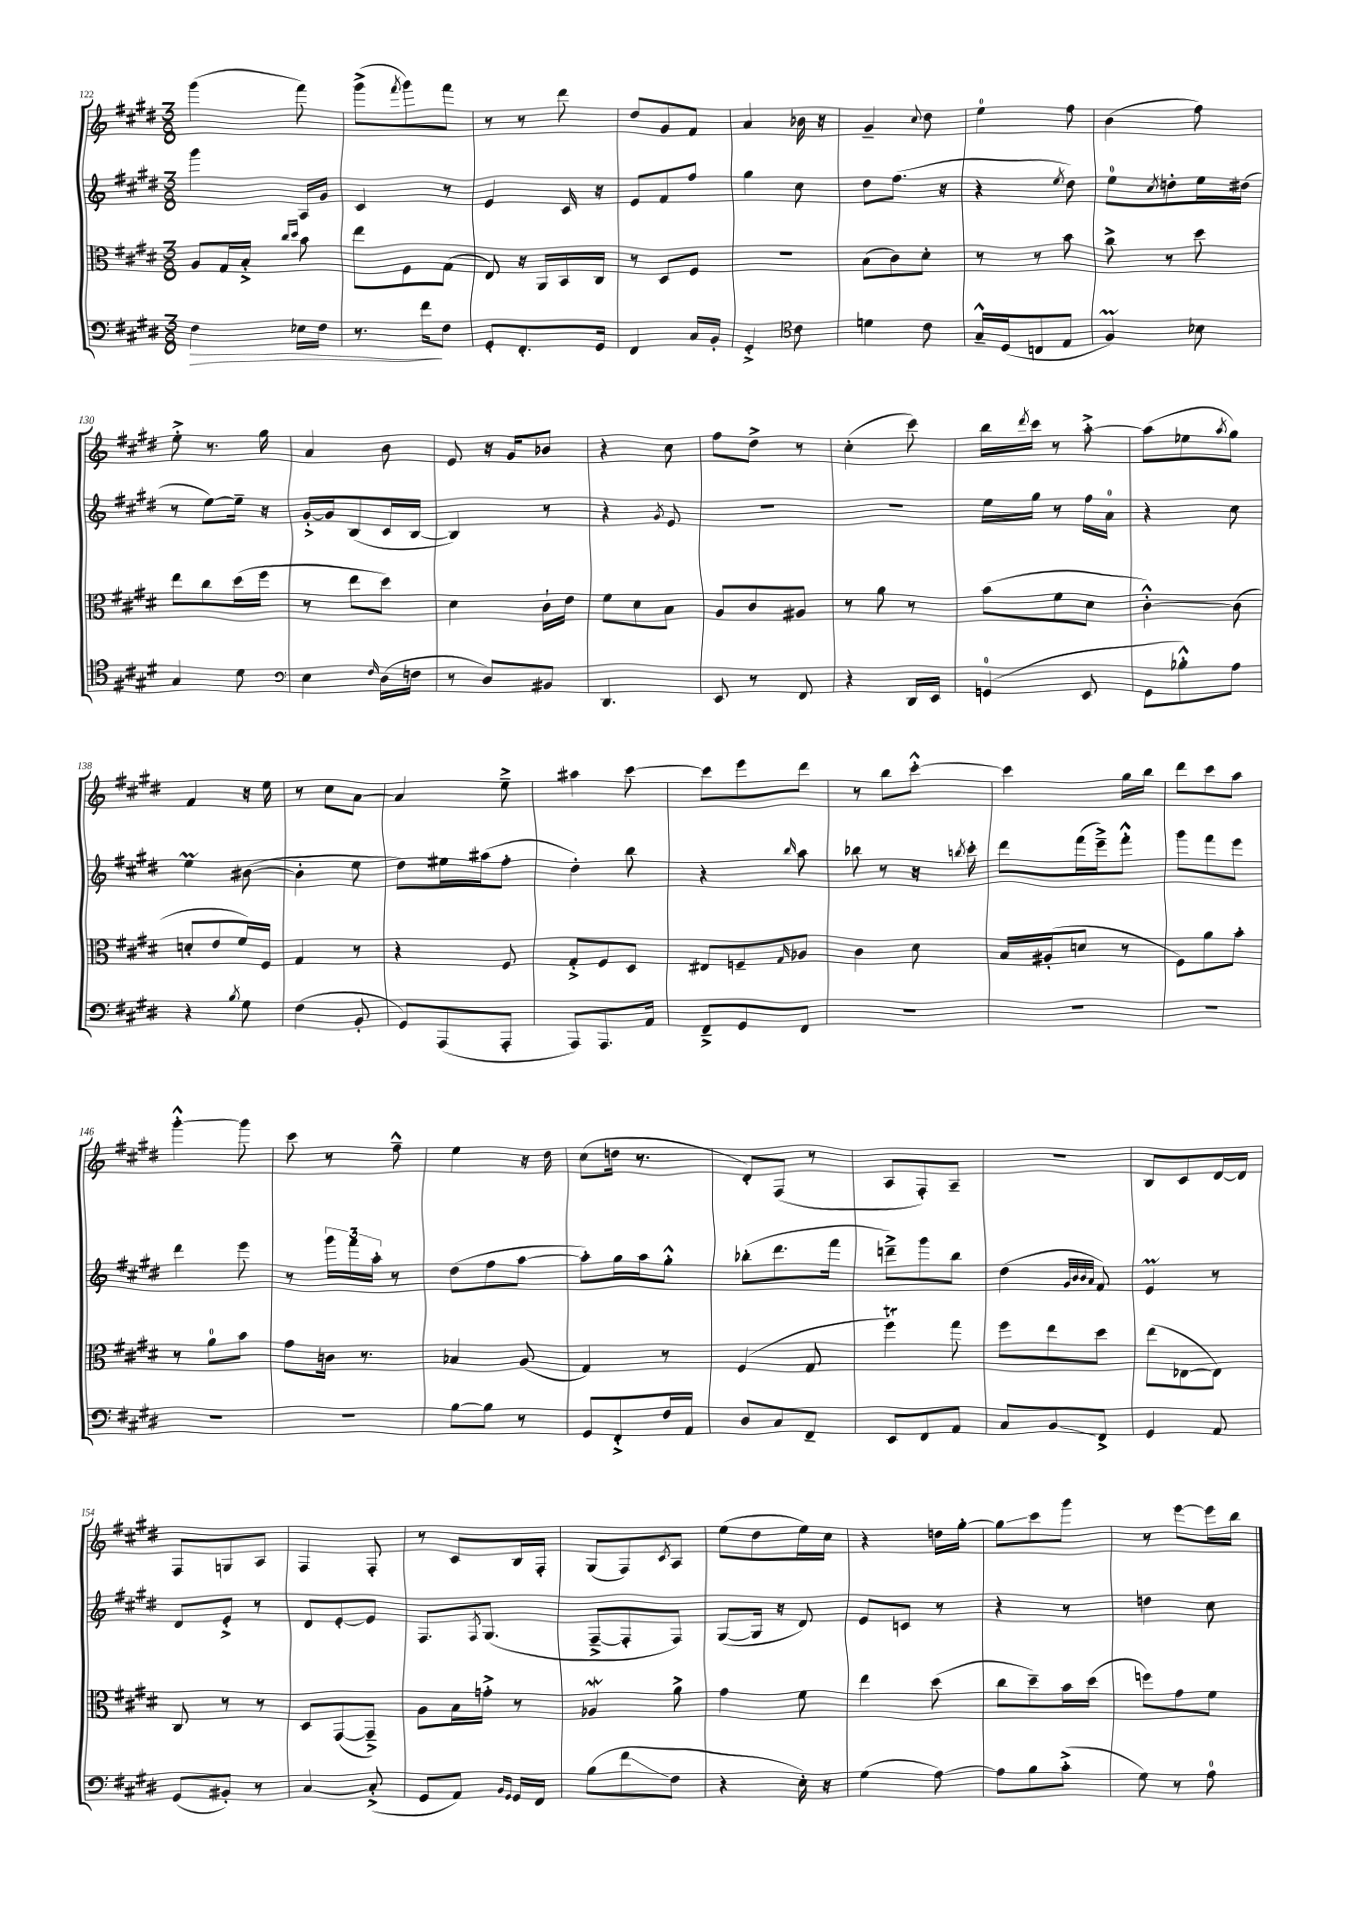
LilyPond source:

<<
\new StaffGroup <<
\new Staff = "s0" {
    \clef treble \key e \major \numericTimeSignature \time 3/8
    gis'''4( fis'''8) |
    gis'''8->( \acciaccatura { fis'''8 } gis'''8) fis'''8 |
    r8 r8 dis'''8 |
    dis''8 gis'8 fis'8 |
    a'4 bes'16 r16 |
    gis'4-- \appoggiatura { cis''8 } dis''8 |
    e''4-0 fis''8 |
    b'4( fis''8) |
    e''8-.-> r8. gis''16 |
    a'4 b'8 |
    e'8 r16 gis'16 bes'8 |
    r4 cis''8 |
    fis''8 dis''8-> r8 |
    cis''4-.( cis'''8) |
    b''16 \acciaccatura { dis'''8 } cis'''16 r8 a''8~-.-> |
    a''8( ees''8 \acciaccatura { a''8 } gis''8) |
    fis'4 r16 e''16 |
    r8 cis''8 a'8~ |
    a'4 e''8---> |
    ais''4 cis'''8~ |
    cis'''8 e'''8 dis'''8 |
    r8 b''8 cis'''8~-.-^ |
    cis'''4 gis''16 b''16 |
    dis'''8 cis'''8 a''8 |
    gis'''4~-.-^ gis'''8 |
    cis'''8 r8 fis''8---^ |
    e''4 r16 dis''16 |
    cis''8( d''16 r8. |
    dis'8-.) fis8( r8 |
    a8 fis8-.) a8-- |
    R4. |
    b8 cis'8 dis'16~ dis'16 |
    fis8 g8 a8 |
    fis4 fis8-. |
    r8 cis'8 b16 fis16-. |
    gis8( fis8) \acciaccatura { cis'8 } a8 |
    e''8( dis''8 e''16) cis''16 |
    r4 d''16 gis''16~-. |
    gis''8\glissando cis'''8 gis'''8 |
    r8 e'''8~ e'''16 b''16 \bar "|." |
}
\new Staff = "s1" {
    \clef treble \key e \major \numericTimeSignature \time 3/8
    gis'''4 a16 gis'16 |
    cis'4 r8 |
    e'4 cis'16 r16 |
    e'8 fis'8 fis''8 |
    gis''4 cis''8 |
    dis''8 fis''8.( r16 |
    r4 \acciaccatura { e''8 } dis''8) |
    e''8-0 \acciaccatura { cis''8 } d''8-. e''16 dis''16( |
    r8 e''8~) e''16-- r16 |
    gis'16~-.-> gis'16 b8( cis'16 b16~ |
    b4) r8 |
    r4 \acciaccatura { gis'8 } e'8 |
    R4. |
    R4. |
    e''16 gis''16 r8 fis''16 a'16-0 |
    r4 cis''8 |
    e''4\prall bis'8~( |
    bis'4-. e''8 |
    dis''8) eis''16 ais''16( fis''8-. |
    dis''4-.) b''8 |
    r4 \grace { b''16 } a''8 |
    bes''8 r8 r16 \acciaccatura { b''8 } cis'''16-. |
    dis'''8 fis'''16( e'''16--->) fis'''8-.-^ |
    gis'''8 fis'''8 e'''8 |
    dis'''4 e'''8 |
    r8 \tuplet 3/2 { gis'''16 fis'''16 a''16-. } r8 |
    dis''8( fis''8 a''8~ |
    a''8-.) gis''16 a''16 gis''8-.-^ |
    bes''8-.( dis'''8. fis'''16 |
    d'''8--->) gis'''8 b''8 |
    dis''4( \grace { gis'32 b'32 b'32 a'32 } fis'8) |
    e'4\prall r8 |
    dis'8 e'8-.-> r8 |
    dis'8 e'8~-. e'8 |
    fis8. \acciaccatura { fis8 } gis8.( |
    fis8~---> fis8-. fis8) |
    gis8~( gis16 r16 dis'8) |
    e'8 c'8 r8 |
    r4 r8 |
    d''4 cis''8 \bar "|." |
}
\new Staff = "s2" {
    \clef alto \key e \major \numericTimeSignature \time 3/8
    a8 gis16 b16-.-> \grace { cis''16 dis''16 } b'8 |
    e''8 fis8 gis8( |
    e8) r16 a,16 b,16 cis16 |
    r8 dis8 fis8 |
    R4. |
    b8( cis'8) dis'8-. |
    r8 r8 b'8 |
    cis''8-> r8 dis''8 |
    e''8 cis''8 dis''16( fis''16 |
    r8 e''8 dis''8) |
    dis'4 cis'16-! e'16 |
    fis'8 dis'8 b8 |
    a8 cis'8 ais8 |
    r8 a'8 r8 |
    b'8( fis'8 dis'8 |
    cis'4~-.-^) cis'8( |
    d'8-. e'8 fis'16) fis16 |
    gis4 r8 |
    r4 fis8 |
    gis8-.-> fis8 dis8 |
    eis8 f8-- \grace { gis16 } aes8 |
    cis'4 dis'8 |
    b16 ais16-.( d'8 r8 |
    fis8) a'8 b'8-. |
    r8 a'8-0 b'8 |
    gis'8 c'16 r8. |
    bes4 a8( |
    gis4) r8 |
    fis4( gis8 |
    fis''4\trill) gis''8 |
    fis''8 e''8 dis''8 |
    e''8( ees8~ ees8) |
    cis8 r8 r8 |
    dis8 gis,8~( gis,8--->) |
    a8 b16 g'16-.-> r8 |
    aes4\mordent a'8-> |
    gis'4 fis'8 |
    e''4 dis''8( |
    cis''8 dis''8--) b'16 dis''16( |
    f''8) gis'8 fis'8 \bar "|." |
}
\new Staff = "s3" {
    \clef bass \key e \major \numericTimeSignature \time 3/8
    fis4\> ees16 fis16 |
    r8. fis'16\! fis8 |
    gis,8-. fis,8.-. gis,16 |
    fis,4 cis16 b,16-. |
    gis,4-.-> \clef tenor cis'8 |
    d'4 cis'8 |
    gis16---^ dis16( c8 e8 |
    fis4\prall) bes8 |
    gis4 dis'8 |
    \clef bass e4 \grace { fis16 } dis16( f16 |
    r8 dis8) bis,8 |
    dis,4. |
    e,8 r8 fis,8 |
    r4 dis,16 e,16 |
    g,4-0( e,8 |
    gis,8 bes8-.-^) a8 |
    r4 \acciaccatura { b8 } gis8 |
    fis4( b,8-. |
    gis,8) a,,8( a,,8-. |
    a,,8) a,,8. a,16 |
    fis,8---> gis,8 fis,8 |
    R4. |
    R4. |
    R4. |
    R4. |
    R4. |
    b8~ b8 r8 |
    gis,8 fis,8-.-> fis16 a,16 |
    dis8 cis8 fis,8-- |
    e,8 fis,8 a,8 |
    cis8 b,8\glissando fis,8-> |
    gis,4 a,8 |
    gis,8( bis,8-.) r8 |
    cis4~ cis8-.->( |
    gis,8 a,8) \grace { b,16 gis,16 } gis,16 fis,16 |
    b8( fis'8\glissando fis8 |
    r4 e16-.) r16 |
    gis4( a8~) |
    a8 b8 cis'8-.->( |
    gis8) r8 a8-0 \bar "|." |
}
>>
>>
\layout { \context { \Score currentBarNumber = #122 } }
